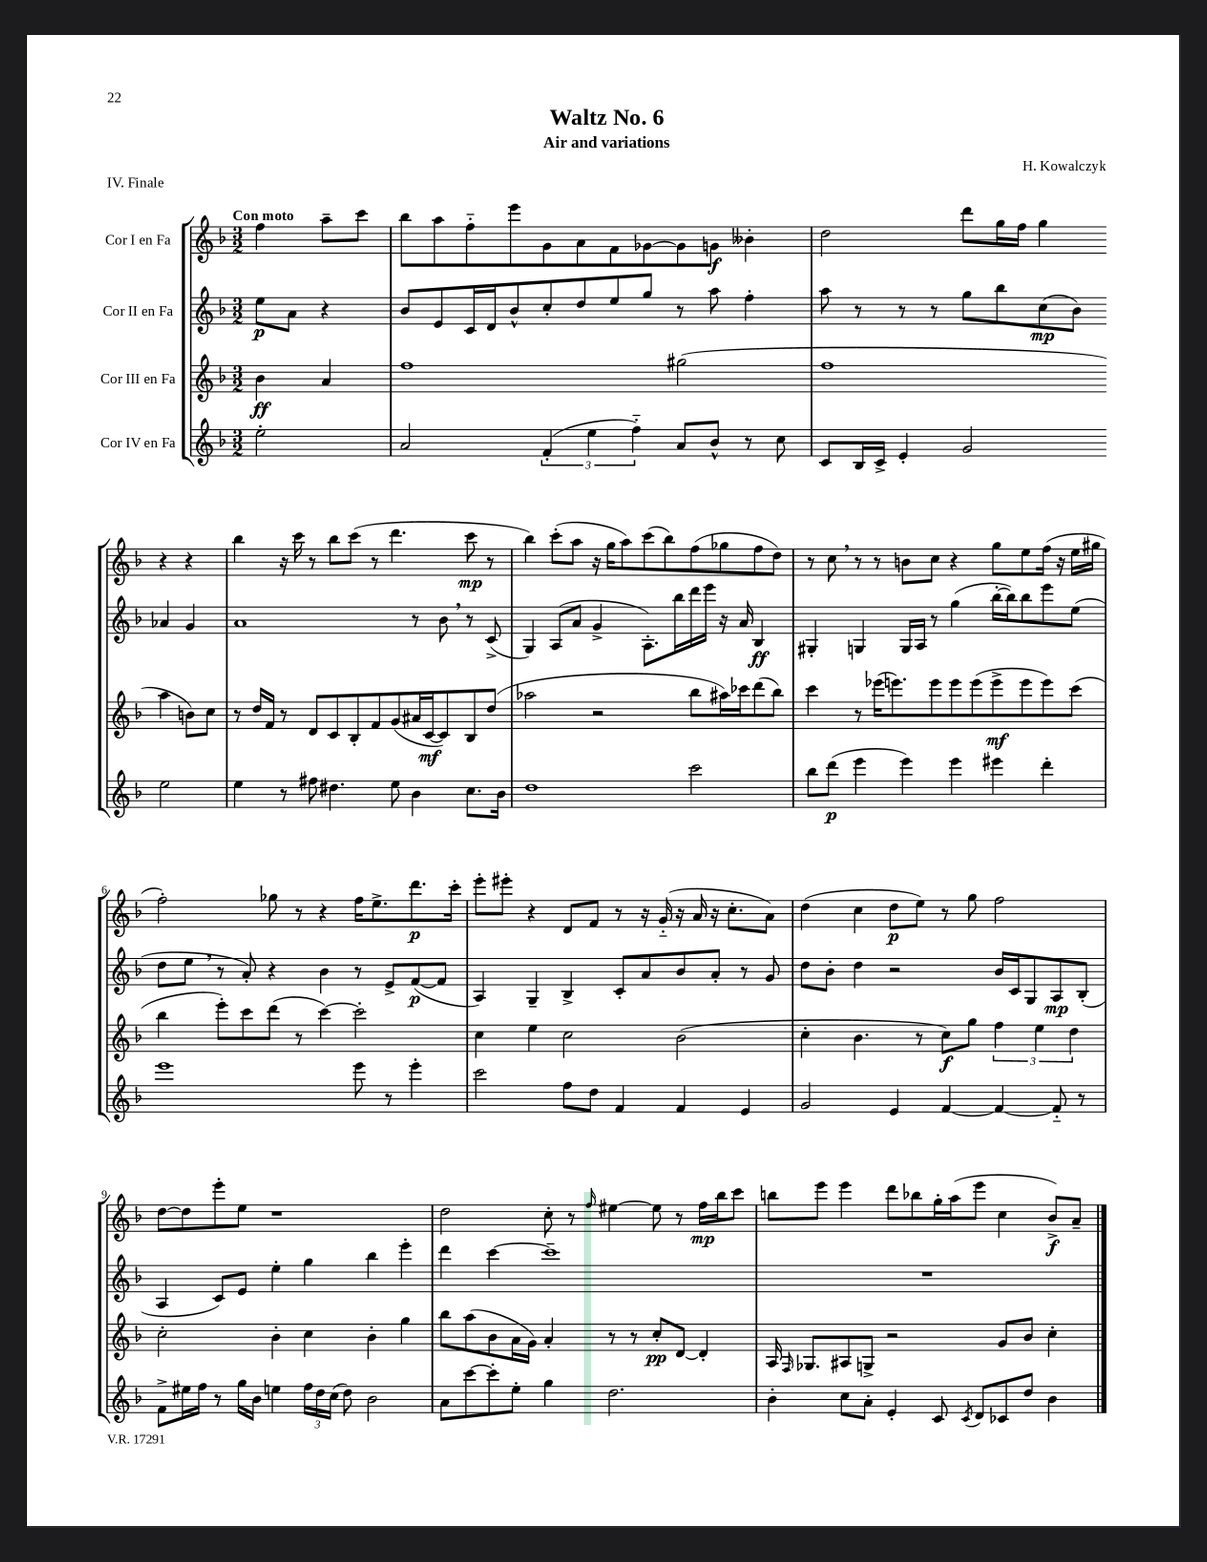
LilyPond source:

\header { title = "Waltz No. 6" composer = "H. Kowalczyk" subtitle = "Air and variations" piece = "IV. Finale" }
<<
\new StaffGroup <<
\new Staff = "s0" \with { instrumentName = "Cor I en Fa" } {
    \clef treble \key f \major \numericTimeSignature \time 3/2 \partial 2 \tempo "Con moto"
    \autoBeamOff f''4 a''8[-- c'''8] |
    bes''8[ a''8 f''8-_ e'''8 g'8 a'8 f'8 ges'8~ ges'8 g'8]\f beses'4-. |
    d''2 d'''8[ g''16 f''16] g''4 r4 r4 |
    bes''4 r16 c'''16 r8 bes''8[ c'''8]( r8 d'''4. c'''8\mp r8 |
    bes''4) c'''8[-.( a''8] r16 g''16[ a''8) c'''8( bes''8) f''8( ges''8 f''8 d''8]) |
    r8 c''8 \breathe r8 r8 b'8[ c''8] r4 g''8[ e''8 f''16]( r16 e''16[ gis''16] |
    f''2-.) ges''8 r8 r4 f''16[ e''8.-> d'''8.\p c'''16]-. |
    e'''8[-. eis'''8]-. r4 d'8[ f'8] r8 r16 g'16-_( r16 a'16 r16 c''8.[-. a'8]) |
    d''4( c''4 d''8[\p e''8]) r8 g''8 f''2 |
    d''8[~ d''8 e'''8-. e''8] r1 |
    d''2 c''8-. r8 \grace { f''16 } eis''4~ eis''8 r8 f''16[\mp bes''16 c'''8] |
    b''8[ e'''8] e'''4 d'''8[ bes''8 g''16-. a''16( e'''8] c''4 bes'8[->\f) a'8]-- \bar "|." |
}
\new Staff = "s1" \with { instrumentName = "Cor II en Fa" } {
    \clef treble \key f \major \numericTimeSignature \time 3/2 \partial 2
    \autoBeamOff e''8[\p a'8] r4 |
    bes'8[ e'8 c'16 d'16 bes'8-^ c''8-. d''8 e''8 g''8] r8 a''8 f''4-. |
    a''8 r8 r8 r8 g''8[ bes''8 c''8\mp( bes'8]) aes'4 g'4 |
    a'1 r8 bes'8 \breathe r8 c'8->( |
    g4) a8[( a'8] g'4-> a8.[-.) bes''16 d'''16 e'''16] r16 a'16 bes4\ff |
    gis4-. g4 g16[ a16] r8 g''4( bes''16[~-. bes''16) bes''8 e'''8 e''8]( |
    d''8[ e''8] \breathe r8 a'8-.) r4 bes'4 r8 e'8[-> f'8~\p( f'8] |
    a4) g4-- bes4-> c'8[-. a'8 bes'8 a'8]-. r8 g'8 |
    d''8[ bes'8]-. d''4 r2 bes'16[ c'16 g8 a8\mp bes8]-.( |
    a4 c'8[) e'8] e''4-. g''4 bes''4 e'''4-. |
    d'''4 c'''4~ c'''1-- |
    R1. \bar "|." |
}
\new Staff = "s2" \with { instrumentName = "Cor III en Fa" } {
    \clef treble \key f \major \numericTimeSignature \time 3/2 \partial 2
    \autoBeamOff bes'4\ff a'4 |
    f''1 gis''2( |
    f''1 a''4 b'8[) c''8] |
    r8 d''16[ f'16] r8 d'8[ c'8 bes8-. f'8 g'8( ais'16 c'16~\mf c'8) bes8 d''8]( |
    aes''2 r2 bes''8[ ais''16) ces'''16 d'''8( bes''8]) |
    c'''4 r8 ees'''16[( e'''8.) e'''8 e'''8 e'''8( e'''8->\mf e'''8 e'''8) c'''8]( |
    bes''4 e'''8[-.) c'''8 d'''8]( r8 c'''4~) c'''2-. |
    c''4 e''4 c''2 bes'2( |
    c''4-. bes'4. r8 c''8[\f) g''8] \tuplet 3/2 { f''4 e''4 d''4 } |
    c''2-. bes'4-. c''4 bes'4-. g''4 |
    bes''8[ a''8( bes'8 a'16 g'16]) a'4-. r8 r8 c''8[-.\pp d'8]~ d'4-. |
    a16 \grace { f16 } ges8.[ ais8 g8]-> r2 g'8[ bes'8] c''4-. \bar "|." |
}
\new Staff = "s3" \with { instrumentName = "Cor IV en Fa" } {
    \clef treble \key f \major \numericTimeSignature \time 3/2 \partial 2
    \autoBeamOff e''2-. |
    a'2 \tuplet 3/2 { f'4-.( e''4 f''4-_) } a'8[ bes'8]-^ r8 c''8 |
    c'8[ bes16 c'16]-> e'4-. g'2 e''2 |
    e''4 r8 fis''8 dis''4. e''8 bes'4 c''8.[ bes'16] |
    d''1 c'''2 |
    bes''8[ d'''8]\p( e'''4 e'''4) e'''4 eis'''4 d'''4-. |
    e'''1 e'''8 r8 e'''4-. |
    c'''2 f''8[ d''8] f'4 f'4 e'4 |
    g'2 e'4 f'4~ f'4~ f'8-_ r8 |
    f'8[-> eis''16 f''16] r8 g''16[ bes'16] e''4 \tuplet 3/2 { f''16[ d''16 c''16]( } d''8) bes'2 |
    a'8[ c'''8~ c'''8-. e''8]-. g''4 d''2. |
    bes'4-. c''8[ a'8]-. e'4-. c'8 \acciaccatura { c'8 } d'8[ ces'8 d''8] bes'4 \bar "|." |
}
>>
>>
